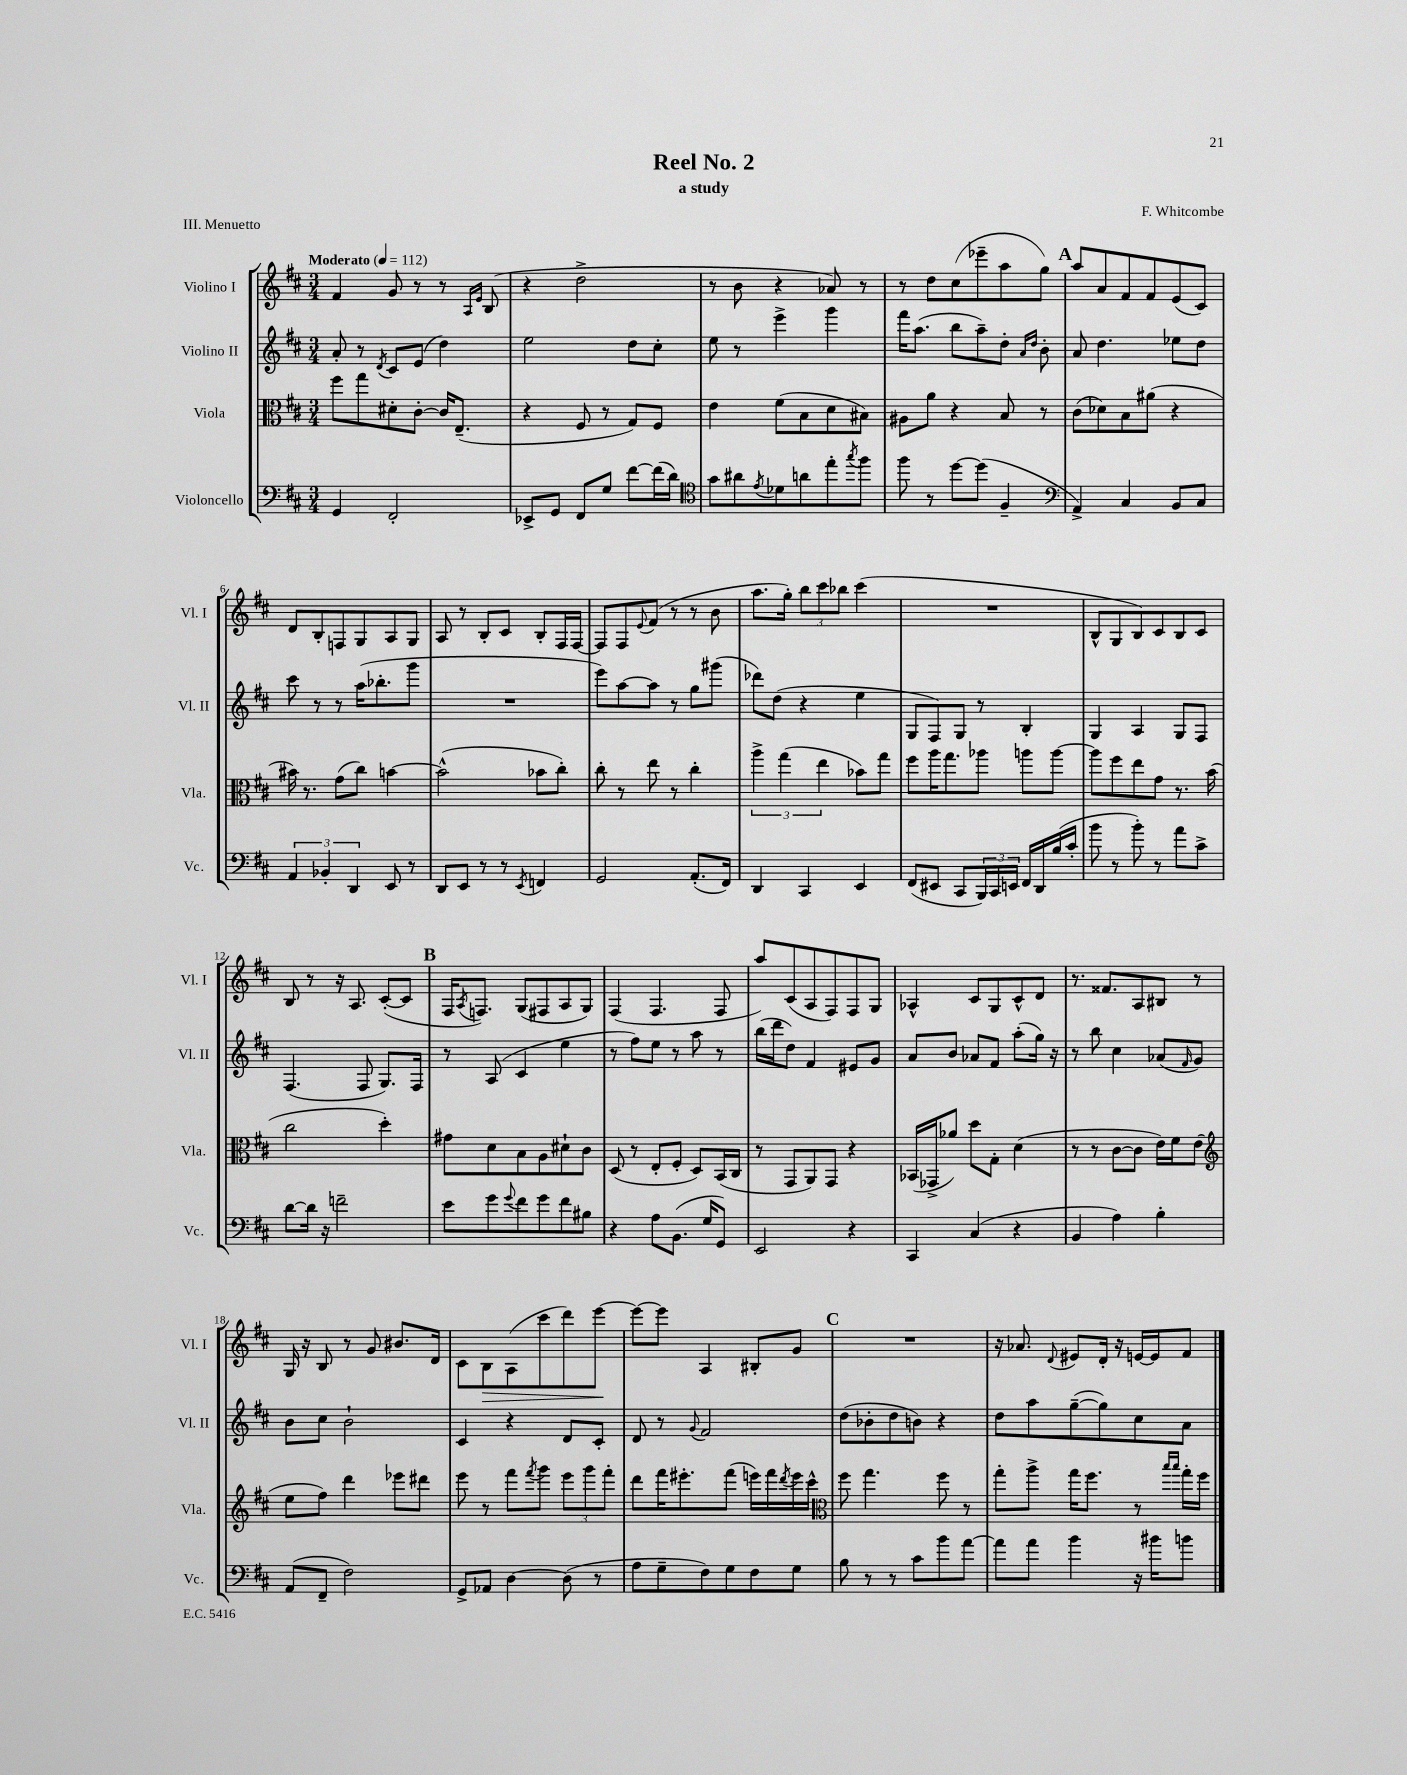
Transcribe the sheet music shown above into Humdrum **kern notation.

**kern	**kern	**kern	**kern	**dynam
*part4	*part3	*part2	*part1	*part1
*staff4	*staff3	*staff2	*staff1	*staff1
*I"Violoncello	*I"Viola	*I"Violino II	*I"Violino I	*
*I'Vc.	*I'Vla.	*I'Vl. II	*I'Vl. I	*
*clefF4	*clefC3	*clefG2	*clefG2	*
*k[f#c#]	*k[f#c#]	*k[f#c#]	*k[f#c#]	*
*M3/4	*M3/4	*M3/4	*M3/4	*
*MM112	*MM112	*MM112	*MM112	*
=1	=1	=1	=1	=1
!	!	!	!LO:TX:a:B:t=Moderato	!
4GG/	8ff#\L	8a'/	4f#/	.
.	8gg\	8r	.	.
.	.	8qd/	.	.
2FF#'/	8d#X'\	8c#/L	8g/	.
.	[8c#'\J	(8e/J	8r	.
.	16c#/KL]	4dd\)	8r	.
.	(8.E~/J	.	.	.
.	.	.	16qqA/LL	.
.	.	.	16qqe/JJ	.
.	.	.	(8B/	.
=2	=2	=2	=2	=2
8EE-X^/L	4r	2ee\	4r	.
8GG/J	.	.	.	.
8FF#/L	8F#/	.	2dd^\	.
8G/J	8r	.	.	.
[8f#\L	8G/L)	8dd\L	.	.
(16f#\L]	8F#/J	8cc#'\J	.	.
16d\JJ)	.	.	.	.
=3	=3	=3	=3	=3
*clefC4	*	*	*	*
8g\L	4e\	8ee\	8r	.
8a#X\	.	8r	8b\	.
8qe/	.	.	.	.
8d-X\	(8f#\L	4eee^\	4r	.
8an\	8B\	.	.	.
8ee'\	8d\	4ggg\	8a-X/)	.
8qgg/	.	.	.	.
8ff#\J	8B#X\J)	.	8r	.
=4	=4	=4	=4	=4
8ff#\	8A#X\L	16fff#\KL	8r	.
.	.	(8.aa\J	.	.
8r	8a\J	.	8dd\L	.
[8dd\L	4r	8bb\L	(8cc#\	.
(8dd\J]	.	8aa~\)	8eee-X~\	.
4F#~/	8B/	8dd'\J	8aa\	.
.	.	16qqa/LL	.	.
.	.	16qqdd/JJ	.	.
.	8r	8b'\	8gg\J)	.
!!LO:REH:place=s1:t=A
=5	=5	=5	=5	=5
*clefF4	*	*	*	*
4AA^/)	(8c#\L	8a/	8aa/L	.
.	8d-X\)	4.dd\	8a/	.
4C#/	8B\	.	8f#/	.
.	(8a#X\J	.	8f#/	.
8BB/L	4r	8ee-X\L	(8e/	.
8C#/J	.	8dd\J	8c#/J)	.
!!LO:LB:g=z
=6	=6	=6	=6	=6
6AA/	16b#X\)	8ccc#\	8d/L	.
.	8.r	.	.	.
.	.	8r	8B'/	.
6BB-X'/	.	.	.	.
.	(8g\L	8r	8Fn/	.
6DD/	.	.	.	.
.	8cc#\J)	(16aa\KL	8G/	.
.	.	8.bb-X'\	.	.
8EE/	[4bn\	.	8A/	.
8r	.	8ggg\J	8G/J	.
=7	=7	=7	=7	=7
8DD/L	(2b^^\]	2.r	8A/	.
8EE/J	.	.	8r	.
8r	.	.	8B'/L	.
8r	.	.	8c#/J	.
8qEE/	.	.	.	.
4FFn/	8b-X\L	.	8B'/L	.
.	8cc#'\J)	.	16F#/L	.
.	.	.	[16F#/JJ	.
=8	=8	=8	=8	=8
2GG/	8cc#'\	8eee\L)	8F#/L]	.
.	8r	[8aa\	8F#/	.
.	.	.	8qqe/	.
.	8ee\	8aa\J]	(8f#/J	.
.	8r	8r	8r	.
(8.AA'/L	4cc#'\	8gg\L	8r	.
.	.	(8ggg#X\J	8b\	.
16FF#/Jk)	.	.	.	.
=9	=9	=9	=9	=9
4DD/	6aa^\	8ddd-X\L)	8.aa\L	.
.	.	(8dd\J	.	.
.	(6gg\	.	.	.
.	.	.	16gg'\Jk)	.
4CC#/	.	4r	12bb\L	.
.	6ee\	.	12ccc#\	.
.	.	.	12bb-X\J	.
4EE/	8b-X\L)	4ee\	(4ccc#\	.
.	8gg\J	.	.	.
=10	=10	=10	=10	=10
(8FF#/L	8ff#\L	8G/L	2.r	.
8EE#X/J	16aa\K	8F#/)	.	.
.	8.gg\	.	.	.
8CC#/L	.	8G/J	.	.
24BBB/L)	8aa-X\J	8r	.	.
24CC#/	.	.	.	.
24EEn/JJ	.	.	.	.
16FF#/LL	8aan\L	4B'/	.	.
16DD/	.	.	.	.
(16B/	[8aa\J	.	.	.
16c#'/JJ	.	.	.	.
=11	=11	=11	=11	=11
8b\	8aa\L]	4G/	8B^^/L	.
8r	8ff#\	.	8G/	.
8b'\)	8ee\	4A/	8B/)	.
8r	8g\J	.	8c#/	.
8a\L	8.r	8G/L	8B/	.
8c#^\J	.	8F#/J	8c#/J	.
.	(16b\	.	.	.
!!LO:LB:g=z
=12	=12	=12	=12	=12
[8d\L	2cc#\	(4.F#/	8B/	.
16d\Jk]	.	.	8r	.
16r	.	.	.	.
2fn~\	.	.	16r	.
.	.	.	8.A/	.
.	.	8F#/	.	.
.	4dd'\)	8.G/L)	([8c#'/L	.
.	.	.	8c#/J]	.
.	.	16F#/Jk	.	.
!!LO:REH:place=s1:t=B
=13	=13	=13	=13	=13
8e\L	8g#X\L	8r	16F#/KL	.
.	.	.	8qA/	.
.	.	.	8.Fn/J)	.
8g\	8d\	(8A/	.	.
8qqg/	.	.	.	.
8f#\	8B\	4c#/	(8G/L	.
8g\	8A\	.	8F#X/	.
8f#\	8d#X`\	4ee\	8A/	.
8B#X\J	8c#\J	.	8G/J)	.
=14	=14	=14	=14	=14
4r	(8D/	8r	(4F#/	.
.	8r	8ff#\L)	.	.
8A\L	8E'/L	8ee\J	4.F#/	.
(8.BB\J	8F#'/J	8r	.	.
.	8D/L)	8aa\	.	.
16G/KL	.	.	.	.
8GG/J)	(16BB/L	8r	8F#/	.
.	16C#/JJ	.	.	.
=15	=15	=15	=15	=15
2EE/	8r	(16bb\LL	8aa/L)	.
.	.	16ddd\J	.	.
.	8GG/L	8dd\J)	(8c#/	.
.	8AA/)	4f#/	8A/	.
.	8GG/J	.	8F#/)	.
4r	4r	8e#X/L	8F#/	.
.	.	8g/J	8G/J	.
=16	=16	=16	=16	=16
4CC#/	(16BB-X/LL	8a/L	4A-X^^/	.
.	16GG-X^/J	.	.	.
.	8a-X/J)	8b/J	.	.
(4C#/	8dd\L	8a-X/L	8c#/L	.
.	8G'\J	8f#/J	8G/	.
4r	(4d\	(8aa'\L	8c#^^/	.
.	.	16gg\Jk)	8d/J	.
.	.	16r	.	.
=17	=17	=17	=17	=17
4BB/	8r	8r	8.r	.
.	8r	8bb\	.	.
.	.	.	8.f##X/L	.
4A\)	[8c#\L	4cc#\	.	.
.	8c#\J]	.	8A/	.
4B'\	16e\LL)	(8a-X/L	8B#X/J	.
.	16f#\J	.	.	.
.	.	16qqf#/	.	.
.	(8e\J	8g/J)	8r	.
!!LO:LB:g=z
=18	=18	=18	=18	=18
*	*clefG2	*	*	*
(8AA/L	8ee\L	8b\L	16G/	.
.	.	.	16r	.
8FF#~/J	8ff#\J)	8cc#\J	8B/	.
2F#\)	4ddd\	2b`\	8r	.
.	.	.	8g/	.
.	8eee-X\L	.	8.b#X/L	.
.	8ddd#X\J	.	.	.
.	.	.	16d/Jk	.
=19	=19	=19	=19	=19
8GG^/L	8eee\	4c#/	8c#\L	.
!	!	!	!	!LO:HP:b
8AA-X/J	8r	.	8B\	>
[4D\	8fff#\L	4r	(8A\	.
.	8qfff#/	.	.	.
.	8ggg\J	.	8ccc#\	.
(8D\]	12eee\L	8d/L	8ddd\)	.
.	12ggg\	.	.	.
8r	.	8c#'/J	[8eee\J	.
.	12fff#'\J	.	.	.
.	.	.	.	]
=20	=20	=20	=20	=20
8A\L	8ddd\L	8d/	8eee\L_	.
8G~\	16fff#\K	8r	8eee\J]	.
.	8.eee#X'\	.	.	.
.	.	8qqg/	.	.
8F#\)	.	2f#/	4A/	.
8G\	(8fff#\J	.	.	.
8F#\	16eeen\LL)	.	8B#X'/L	.
.	16fff#\	.	.	.
.	8qddd/	.	.	.
8G\J	16eee\	.	8g/J	.
.	16ccc#^^\JJ	.	.	.
!!LO:REH:place=s1:t=C
=21	=21	=21	=21	=21
*	*clefC3	*	*	*
8B\	8ff#\	(8dd\L	2.r	.
8r	4.gg\	8b-X'\	.	.
8r	.	8dd\	.	.
8c#\L	.	8bn\J)	.	.
8b\	8ff#\	4r	.	.
[8a\J	8r	.	.	.
=22	=22	=22	=22	=22
8a\L]	8gg'\L	8dd\L	16r	.
.	.	.	8.a-X/	.
8a\J	8aa^\J	8aa\	.	.
.	.	.	8qqd/	.
4b\	16gg\KL	([8gg~\	8e#X/L	.
.	8.ff#\J	.	.	.
.	.	8gg\])	16d'/Jk	.
.	.	.	16r	.
16r	8r	8cc#\	[16en/LL	.
16b#X\KL	.	.	16e/J]	.
.	16qqbb/LL	.	.	.
.	16qqbb/JJ	.	.	.
8bn\J	16gg'\LL	8a\J	8f#/J	.
.	16ff#\JJ	.	.	.
==	==	==	==	==
*-	*-	*-	*-	*-
